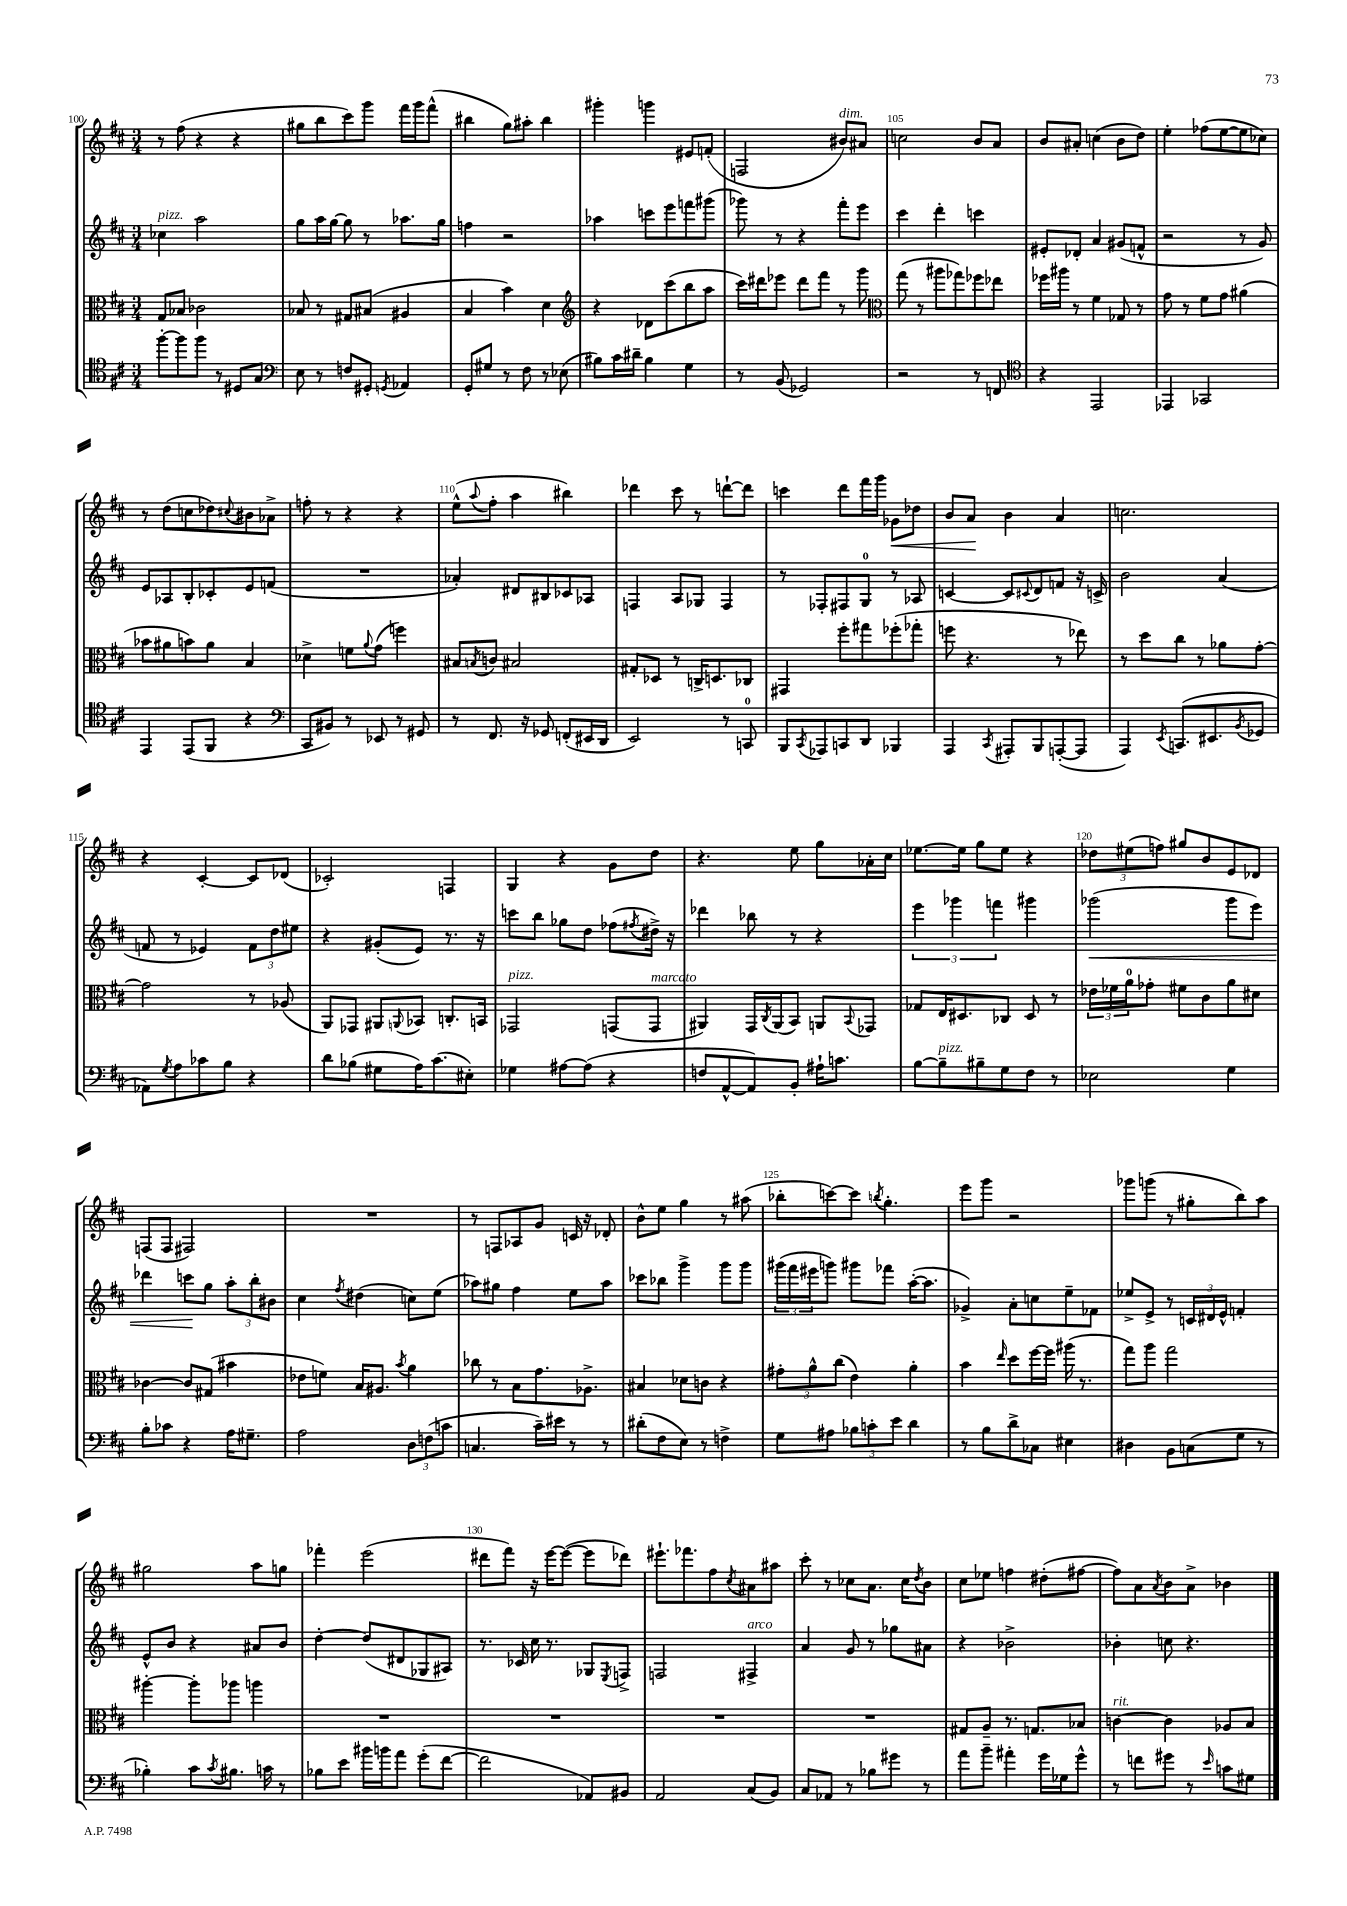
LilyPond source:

<<
\new StaffGroup <<
\new Staff = "s0" {
    \clef treble \key d \major \numericTimeSignature \time 3/4
    r8 fis''8( r4 r4 |
    gis''8 b''8 cis'''8) g'''8 fis'''16 g'''16 fis'''8-^( |
    bis''4 g''8) ais''8-. bis''4 |
    gis'''4-. g'''4 eis'8 f'8-.( |
    f2 bis'8^\markup { \italic "dim." }) ais'8 |
    c''2 b'8 a'8 |
    b'8 ais'8-. c''4( b'8 d''8) |
    e''4-. fes''8( e''8~ e''8 ces''8) |
    r8 d''8( c''8 des''8) \appoggiatura { cis''8 } bis'8 aes'8-> |
    f''8-. r8 r4 r4 |
    e''8-^( \appoggiatura { a''8 } fis''8-. a''4 bis''4) |
    des'''4 cis'''8 r8 d'''8~-! d'''8 |
    c'''4 d'''8 fis'''16 g'''16 ges'8\< des''8 |
    b'8 a'8\! b'4 a'4 |
    c''2. |
    r4 cis'4~-. cis'8 des'8( |
    ces'2-.) f4 |
    g4 r4 g'8 d''8 |
    r4. e''8 g''8 aes'16-. cis''16 |
    ees''8.~ ees''16 g''8 ees''8 r4 |
    \tuplet 3/2 { des''8 eis''8( f''8) } gis''8 b'8 e'8 des'8 |
    f8( f8 fis2) |
    R2. |
    r8 f8 aes8 g'8 c'16 r16 des'8-. |
    b'8-^ e''8 g''4 r8 ais''8( |
    bes''8-. c'''8~) c'''8 \acciaccatura { b''8 } g''4.-. |
    e'''8 g'''8 r2 |
    ges'''8 g'''8( r8 gis''8-. b''8) a''8 |
    gis''2 a''8 g''8 |
    fes'''4-. e'''2( |
    dis'''8 fis'''8) r16 e'''16~ e'''8~( e'''8 des'''8) |
    eis'''8.-! fes'''8. fis''8 \acciaccatura { cis''8 } ais'8 ais''8 |
    cis'''8-. r8 ces''8 a'8. ces''16 \acciaccatura { d''8 } b'8 |
    cis''8 ees''8 f''4 dis''8-.( fis''8~ |
    fis''8) a'8 \acciaccatura { a'8 } b'8 a'8-> bes'4 \bar "|." |
}
\new Staff = "s1" {
    \clef treble \key d \major \numericTimeSignature \time 3/4
    ces''4^\markup { \italic "pizz." } a''2 |
    g''8 a''16 g''16~ g''8 r8 aes''8. g''16 |
    f''4 r2 |
    aes''4 c'''8 e'''8 f'''8 gis'''8( |
    ges'''8) r8 r4 fis'''8-. e'''8 |
    cis'''4 d'''4-. c'''4 |
    eis'8-. des'8-. a'4 gis'8( f'8-^ |
    r2 r8 g'8) |
    e'8 aes8 b8-. ces'8-. e'8 f'8( |
    R2. |
    aes'4-.) dis'8 bis8 ces'8 aes8 |
    f4 a8 ges8 f4 |
    r8 fes8-. fis8 g8-0 r8 aes8 |
    c'4~ c'8 \appoggiatura { cis'8 } d'8 f'8 r16 c'16-> |
    b'2 a'4( |
    f'8 r8 ees'4) \tuplet 3/2 { f'8 d''8 eis''8 } |
    r4 gis'8-.( e'8) r8. r16 |
    c'''8 b''8 ges''8 d''8 fes''8( \acciaccatura { fis''8 } dis''16->) r16 |
    des'''4 bes''8 r8 r4 |
    \tuplet 3/2 { e'''4 ges'''4 f'''4 } gis'''4 |
    ges'''2\<( ges'''8 e'''8) |
    des'''4 c'''8\! g''8 \tuplet 3/2 { a''8-. b''8-. bis'8 } |
    cis''4 \acciaccatura { fis''8 } dis''4( c''8) e''8( |
    aes''8) gis''8 fis''4 e''8 aes''8 |
    ces'''8 bes''8 g'''4-> g'''8 g'''8 |
    \tuplet 3/2 { gis'''16( fis'''16 eis'''16 } g'''8) gis'''8 fes'''8 a''16~-.( a''8. |
    ges'4->) a'8-. c''8 e''8-- fes'8 |
    ees''8-> e'8-> r8 \tuplet 3/2 { c'16 dis'16 e'16-^ } f'4-. |
    e'8-^ b'8 r4 ais'8 b'8 |
    d''4~-. d''8( dis'8 ges8 ais8) |
    r8. ces'16 cis''16 r8. ges8 \acciaccatura { e8 } f8-> |
    f2 fis4->^\markup { \italic "arco" } |
    a'4 g'8 r8 ges''8 ais'8 |
    r4 bes'2-> |
    bes'4-. c''8 r4. \bar "|." |
}
\new Staff = "s2" {
    \clef alto \key d \major \numericTimeSignature \time 3/4
    g8 bes8 ces'2 |
    bes8 r8 gis8 bis8( ais4 |
    b4 b'4) d'4 |
    \clef treble r4 des'8 cis'''8( b''8 a''8 |
    cis'''16) dis'''16 ees'''8 dis'''8 fis'''8 r8 g'''8 |
    \clef alto g''8( r8 ais''8 ges''8) fes''8 ees''8 |
    fes''16 ais''16 r8 fis'4 ges8 r8 |
    g'8 r8 fis'8 g'8 ais'4( |
    bes'8 ais'8 b'8) ais'8 b4 |
    des'4-> f'8 \appoggiatura { a'8 } g'8( f''4) |
    bis8 \acciaccatura { b8 } c'8 bis2 |
    gis8-. des8 r8 c16-> d8. ces8 |
    gis,4 fis''8-. gis''8 fes''8-.( ges''8-. |
    f''8 r4. r8 ees''8) |
    r8 d''8 cis''8 r8 aes'8 g'8~-. |
    g'2 r8 aes8( |
    a,8) ges,8 ais,8 \appoggiatura { a,8 } bes,8 c8.-. b,16 |
    ges,2^\markup { \italic "pizz." } g,8( g,8^\markup { \italic "marcato" } |
    ais,4) g,16 \acciaccatura { cis8 } ais,16( b,8) a,8 \appoggiatura { b,8 } ges,8 |
    ges8 e16 dis8. ces8 dis8 r8 |
    \tuplet 3/2 { ees'16 fes'16 a'16-0 } ges'8-. fis'8 cis'8 a'8 dis'8 |
    ces'4~ ces'8 gis8( bis'4 |
    ees'8 f'8) b16 ais8. \acciaccatura { b'8 } a'4 |
    ces''8 r8 b8 g'8. aes8.-> |
    bis4 des'8 c'8 r4 |
    \tuplet 3/2 { gis'8-. a'8-^ cis''8( } e'4) a'4-. |
    b'4 \grace { e''16 } d''8 fis''16~ fis''16 ais''16( r8. |
    g''8) a''8 g''2 |
    ais''4~-. ais''8-. aes''8 a''4 |
    R2. |
    R2. |
    R2. |
    R2. |
    gis8 a8-- r8. g8. bes8 |
    c'4~^\markup { \italic "rit." } c'4 aes8 b8 \bar "|." |
}
\new Staff = "s3" {
    \clef tenor \key d \major \numericTimeSignature \time 3/4
    fis''8~-. fis''8 fis''8 r8 dis8 g8 |
    \clef bass e8 r8 f8 gis,8-. \acciaccatura { g,8 } aes,4 |
    g,8-. gis8 r8 fis8 r8 ees8( |
    bis8) cis'16 dis'16-- bis4 g4 |
    r8 b,8( ges,2) |
    r2 r8 f,8 |
    \clef tenor r4 e,2 |
    ees,4 ges,2 |
    e,4 e,8( fis,8 r4 |
    \clef bass cis,8 bis,8) r8 ees,8 r8 gis,8 |
    r8 fis,8. r16 ges,8 f,8-.( eis,16 d,16 |
    e,2) r8 c,8-0 |
    b,,8 \acciaccatura { cis,8 } aes,,8 c,8 d,8 bes,,4 |
    a,,4 \acciaccatura { cis,8 } ais,,8-. b,,8 a,,8~-.( a,,8 |
    a,,4) \acciaccatura { e,8 } c,8.( eis,8. \acciaccatura { b,8 } ges,8 |
    aes,8) \acciaccatura { g8 } a8 ces'8 b8 r4 |
    d'8 bes8( gis8 a16) cis'8.( eis8-.) |
    ges4 ais8~ ais8( r4 |
    f8 a,8~-^ a,8) b,8-. ais16-! c'8. |
    b8~ b8--^\markup { \italic "pizz." } bis8-- g8 fis8 r8 |
    ees2 g4 |
    b8-. ces'8 r4 a16 gis8.-- |
    a2 \tuplet 3/2 { d8 f8( c'8 } |
    c4. cis'16--) eis'16 r8 r8 |
    dis'8-.( fis8 e8) r8 f4-> |
    g8 ais8 \tuplet 3/2 { bes8 c'8-. e'8 } d'4 |
    r8 b8 d'8-> ces8 eis4 |
    dis4 b,8 c8( g8 r8 |
    bes4-.) cis'8 \acciaccatura { cis'8 } bis8. c'16 r8 |
    bes8 e'8 bis'16 b'16 a'8 g'8-.( fis'8~ |
    fis'2 aes,8) bis,8 |
    a,2 cis8( b,8) |
    cis8 aes,8 r8 bes8 gis'8 r8 |
    a'8 b'8-- ais'4-. g'16 ges16 g'8-^ |
    r8 f'8 gis'8 r8 \grace { e'16 } c'8 gis8 \bar "|." |
}
>>
>>
\layout { \context { \Score currentBarNumber = #100 \override BarNumber.break-visibility = ##(#f #t #t) barNumberVisibility = #(every-nth-bar-number-visible 5) } }
